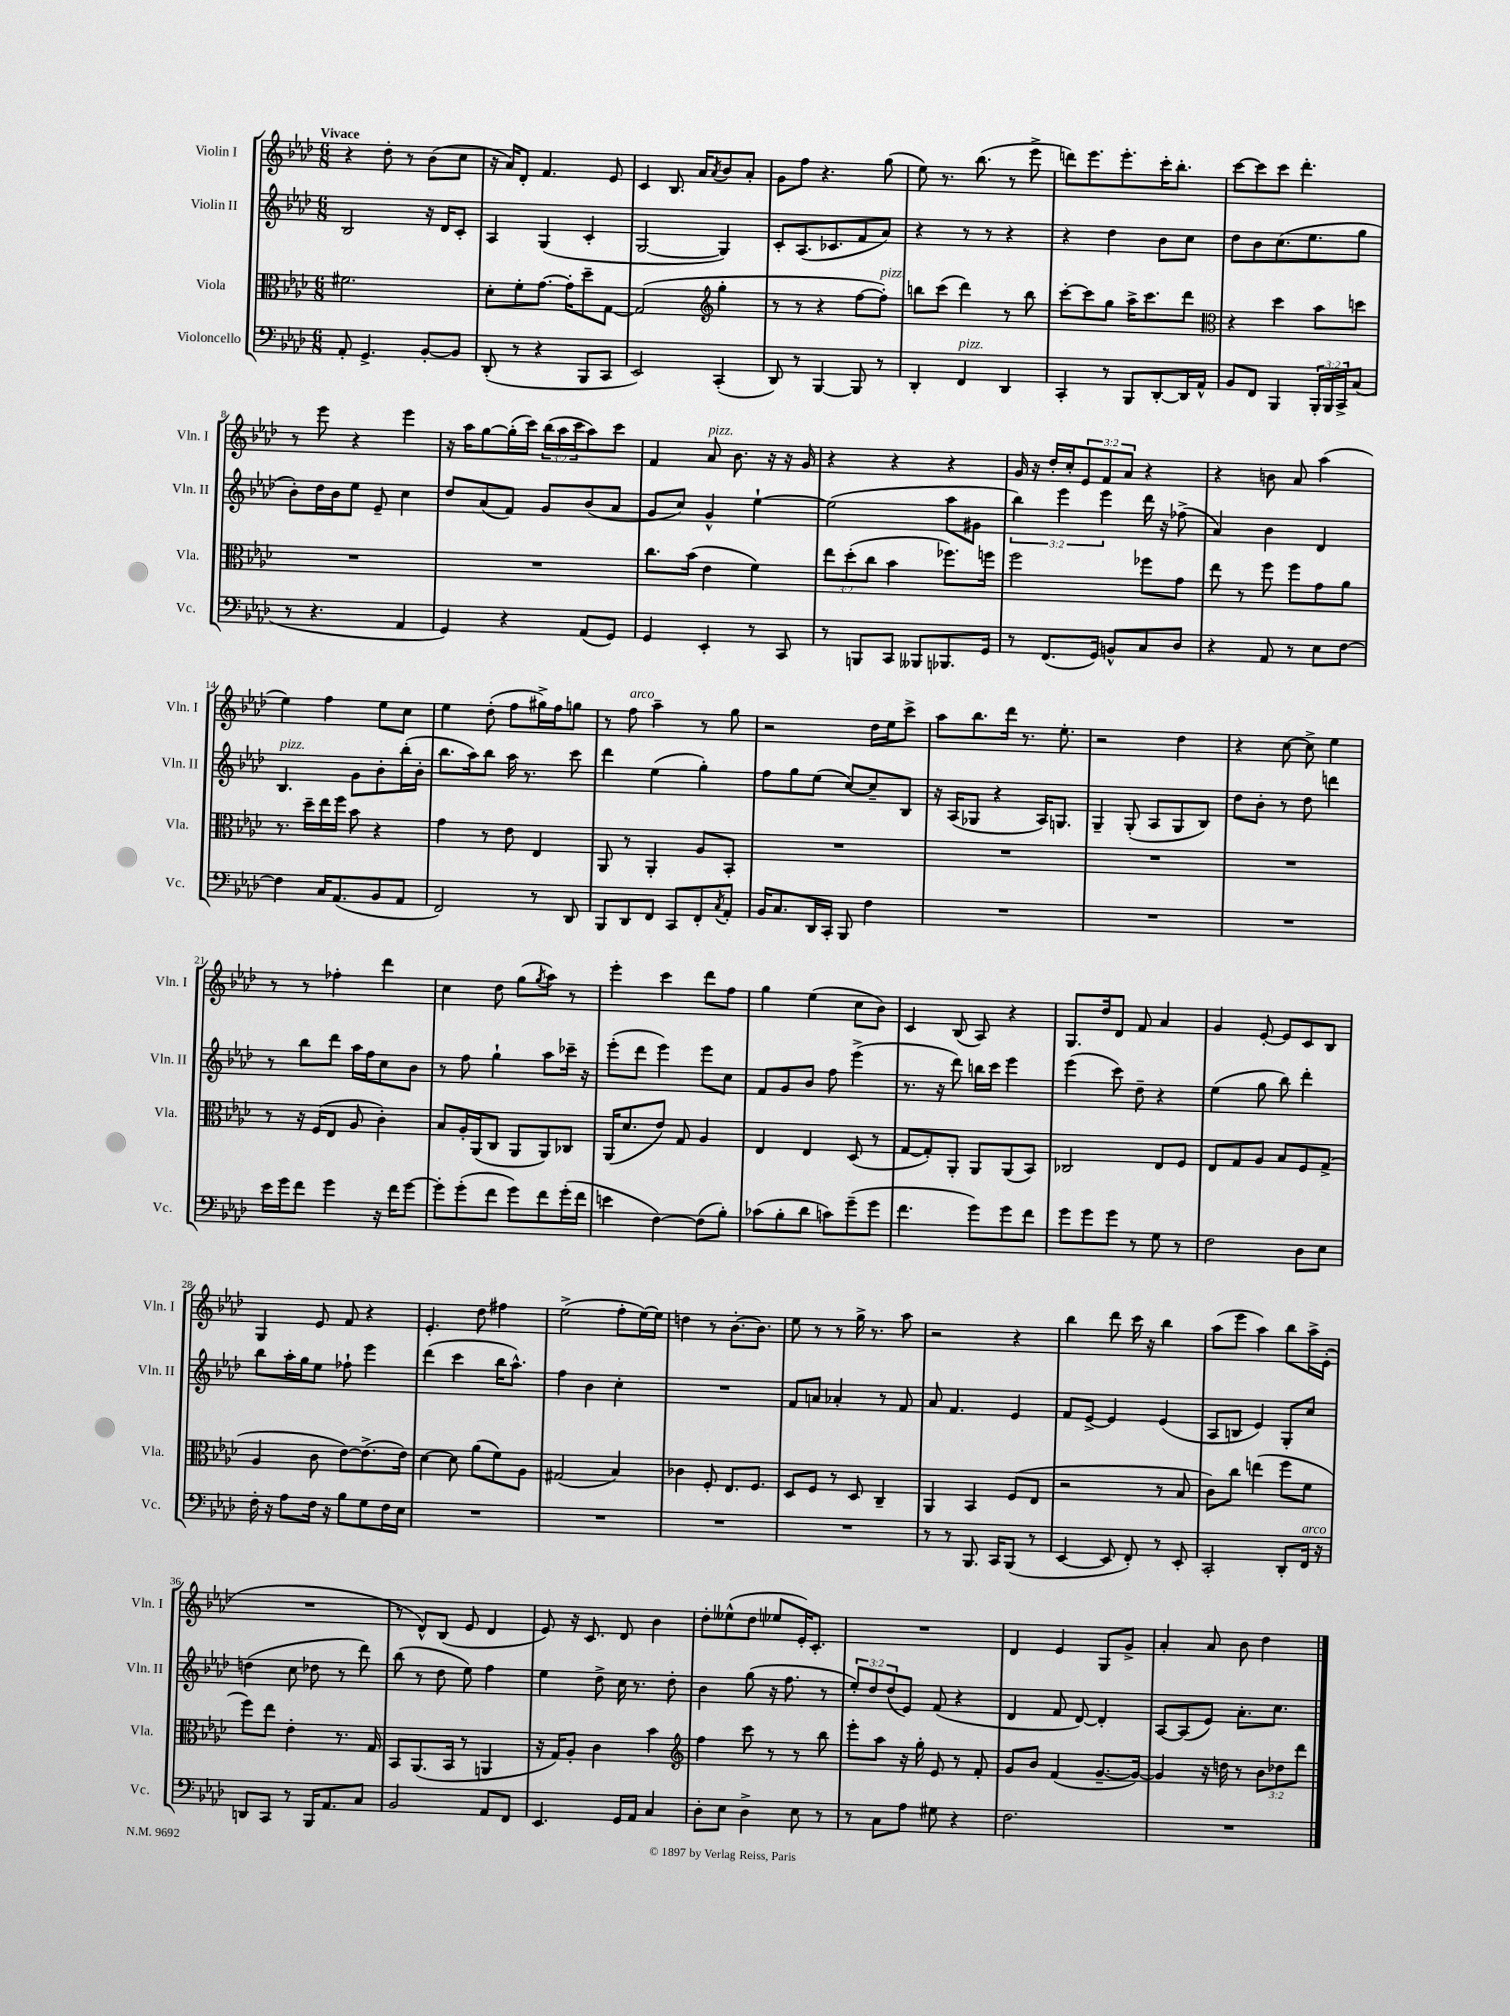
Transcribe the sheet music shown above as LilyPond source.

<<
\new StaffGroup <<
\new Staff = "s0" \with { instrumentName = "Violin I" shortInstrumentName = "Vln. I" } {
    \clef treble \key aes \major \numericTimeSignature \time 6/8 \override Staff.TupletNumber.text = #tuplet-number::calc-fraction-text \tempo "Vivace"
    r4 des''8-. r8 bes'8( c''8 |
    r16 aes'16) des'8-. f'4. ees'8 |
    c'4 bes8. aes'16 \acciaccatura { aes'8 } bes'8 aes'8-. |
    g'8 f''8 r4. g''8( |
    ees''8) r8. bes''8.( r8 ees'''8-> |
    d'''8) ees'''8. ees'''8.-. c'''16-. bes''8.-. |
    c'''8~ c'''8 c'''8 des'''4.-. |
    r8 ees'''8 r4 ees'''4 |
    r16 aes''16 g''8~ g''16-.( c'''16) \tuplet 3/2 { bes''16( aes''16 c'''16 } aes''8) c'''8 |
    f'4 aes'8^\markup { \italic "pizz." } bes'8. r16 r16 g'16 |
    r4 r4 r4 |
    g'16 r16 des''16-. c''16-. \tuplet 3/2 { ees'8 f'8 aes'8 } r4 |
    r4 b'8 aes'8 aes''4( |
    ees''4) f''4 ees''8 c''8 |
    ees''4 des''8-.( f''8 gis''16->) f''16 g''8 |
    r8 f''8^\markup { \italic "arco" } aes''4-- r8 g''8 |
    r2 des''16 ees''16 c'''8-> |
    aes''8 bes''8. des'''16 r8. ees''8.-. |
    r2 des''4 |
    r4 c''8~ c''8-> ees''4 |
    r8 r8 fes''4-. des'''4 |
    c''4 des''8 g''8( \acciaccatura { g''8 } aes''8) r8 |
    ees'''4-. c'''4 des'''8 f''8 |
    g''4 ees''4( c''8 bes'8) |
    c'4 bes8( aes8) r4 |
    g8. des''16 des'8 f'8 aes'4 |
    g'4 ees'8~-. ees'8 c'8 bes8 |
    g4 ees'8 f'8 r4 |
    ees'4.-. des''8 fis''4 |
    ees''2->( f''8-. ees''16~) ees''16 |
    d''4 r8 bes'8.~-. bes'8. |
    ees''8 r8 r8 g''16-> r8. aes''8 |
    r2 r4 |
    bes''4 des'''8 c'''16 r16 bes''4 |
    aes''8( ees'''8 aes''4) bes''8 aes''16-> ees'16-.( |
    R2. |
    r8 des'8-^) bes8( ees'8 des'4 |
    ees'8) r16 c'8. des'8 bes'4 |
    des''8-. eeses''8-^( des''8 ees''8 ees'16-.) c'8.-. |
    R2. |
    des'4 ees'4 g8 g'8-> |
    aes'4-. aes'8 bes'8 des''4 \bar "|." |
}
\new Staff = "s1" \with { instrumentName = "Violin II" shortInstrumentName = "Vln. II" } {
    \clef treble \key aes \major \numericTimeSignature \time 6/8 \override Staff.TupletNumber.text = #tuplet-number::calc-fraction-text
    bes2 r16 des'16 c'8-. |
    aes4 g4( c'4-. |
    g2~ g4) |
    c'8-. aes8.( ces'8. f'8 aes'8) |
    r4 r8 r8 r4 |
    r4 des''4 bes'8 c''8 |
    des''8 bes'8 c''8.( ees''8. g''8 |
    bes'8-.) des''16 bes'16 ees''8 ees'8-- c''4 |
    des''8 aes'8( f'8) g'8 bes'8( aes'8 |
    g'8 c''8) g'4-^ ees''4~-! |
    ees''2( aes''8 gis'8 |
    \tuplet 3/2 { bes''4) ees'''4 ees'''4 } des'''16 r16 fes''8->( |
    aes'4) bes'4 des'4 |
    bes4.^\markup { \italic "pizz." } g'8 bes'8-. bes''16-.( bes'16-. |
    bes''8. aes''16) bes''8 aes''16 r8. c'''8 |
    des'''4 ees''4( g''4-.) |
    f''8 g''8 ees''8( c''8~) c''8-- bes8 |
    r16 aes16( ges8 r4 aes16) g8. |
    g4-- g8-.( aes8 g8 bes8) |
    des''8 bes'8-. r8 des''8 d'''4 |
    r8 bes''8 des'''8 aes''16 f''16 c''8 bes'8 |
    r8 f''8 g''4-! aes''8 ces'''16-- r16 |
    ees'''8-.( des'''8 ees'''4) ees'''8 c''8 |
    f'8 g'8 bes'8 f''8 ees'''4->( |
    r8. r16 des'''8) b''16 c'''16 ees'''4 |
    ees'''4( c'''8) des''8-- r4 |
    ees''4( g''8 bes''8) des'''4-. |
    bes''8 aes''16-. g''16 ees''8 fes''8-! ees'''4 |
    des'''4( c'''4 bes''16 aes''8.-^) |
    f''4 bes'4 c''4-. |
    R2. |
    f'8 a'8 aes'4-. r8 f'8 |
    aes'8 f'4. ees'4 |
    f'8 ees'8~-> ees'4 ees'4( |
    aes8 b8 ees'4) g8-. c''8 |
    d''4( c''8 des''8 r8 des'''8) |
    bes''8( r8 des''8 ees''8) f''4 |
    ees''4 des''8-> c''16 r8. des''8-. |
    bes'4 g''8( r16 f''8. r8 |
    \tuplet 3/2 { ees''8-.) des''8 des''8( } ees'8) f'8( r4 |
    des'4 f'8 des'8~) des'4-. |
    aes8~ aes8( ees'8) aes'8.-. c''8. \bar "|." |
}
\new Staff = "s2" \with { instrumentName = "Viola" shortInstrumentName = "Vla." } {
    \clef alto \key aes \major \numericTimeSignature \time 6/8 \override Staff.TupletNumber.text = #tuplet-number::calc-fraction-text
    fis'2. |
    des'8-. f'8-. g'8.~ g'16-. des''8-- g8~ |
    g2( \clef treble g''4-. |
    r8 r8 r4 f''8~ f''8-.^\markup { \italic "pizz." }) |
    b''8 c'''8( des'''4) r8 b''8 |
    c'''8~-. c'''8 g''8 aes''16-> c'''8. des'''8 |
    \clef alto r4 des''4 bes'8 d''8 |
    R2. |
    R2. |
    c''8. bes'16( ees'4 f'4) |
    \tuplet 3/2 { ees''8 des''8-.( c''8 } bes'4 fes''8.) f''16 |
    f''2 fes''8 g'8 |
    ees''8 r8 f''8 f''8 g'8 aes'8 |
    r8. des''16-- ees''16 f''16 bes'8 r4 |
    g'4 r8 ees'8 ees4 |
    aes,8 r8 aes,4-. aes8 bes,8-. |
    R2. |
    R2. |
    R2. |
    R2. |
    r8 r16 f16( ees8 aes8 c'4-.) |
    bes8 aes16-. aes,16( c8 aes,8 aes,8) ces8 |
    aes,16( des'8. ees'8) g8 aes4 |
    ees4 ees4 des8( r8 |
    g8~ g8-.) aes,8-. aes,8 aes,8( bes,8) |
    ces2 ees8 f8 |
    ees8 g8 aes8 bes8 f8 g8->( |
    aes4 c'8 ees'8~) ees'8.->( ees'16) |
    des'4~ des'8 aes'8( f'8) aes8 |
    gis2( bes4) |
    ces'4 f8-. ees8. f8. |
    des8 f8 r8 des8 c4-- |
    aes,4 bes,4 f8( ees8 |
    r2 r8 bes8 |
    c'8) c''8 e''4( f''8 f'8 |
    f''8) ees''8 ees'4-. r8. g16 |
    bes,8 aes,8.( bes,16 r8 a,4 |
    r16 g16) aes8-. c'4 bes'4 |
    \clef treble f''4 c'''8 r8 r8 bes''8 |
    ees'''8-. aes''8 r16 g''16-. ees'8 r8 f'8-. |
    g'8 bes'8 f'4( g'8.~-- g'16~) |
    g'4 r16 d''16 r8 \tuplet 3/2 { bes'8 des''8 des'''8 } \bar "|." |
}
\new Staff = "s3" \with { instrumentName = "Violoncello" shortInstrumentName = "Vc." } {
    \clef bass \key aes \major \numericTimeSignature \time 6/8 \override Staff.TupletNumber.text = #tuplet-number::calc-fraction-text
    aes,8-. g,4.-> bes,8~-. bes,8 |
    des,8-.( r8 r4 bes,,8 c,8 |
    ees,2) c,4-.( |
    des,8) r8 bes,,4~ bes,,8 r8 |
    des,4-. f,4^\markup { \italic "pizz." } des,4 |
    c,4-. r8 bes,,8 des,8~-. des,16 aes,16-^ |
    bes,8 f,8 bes,,4 \tuplet 3/2 { bes,,16-. bes,,16 c,16-> } c8( |
    r8 r4. aes,4 |
    g,4) r4 aes,8( g,8) |
    g,4 ees,4-. r8 c,8 |
    r8 b,,8 c,8 beses,,8 bes,,8. g,16 |
    r8 f,8.( g,16) b,8-^ c8 des8 |
    r4 aes,8 r8 ees8 f8~ |
    f4 c16 aes,8.( bes,8 aes,8 |
    f,2) r8 des,8 |
    bes,,8 des,8 f,8 c,8 f,8-. \acciaccatura { c8 } aes,8-. |
    bes,16 c8. des,16 c,16-. bes,,8 f4 |
    R2. |
    R2. |
    R2. |
    ees'16 g'16 f'8 g'4 r16 f'16 g'8~ |
    g'8-. g'8-.( f'8 g'8) f'8 g'16-.( f'16 |
    e'4 f4~) f8( bes8-.) |
    ces'8( bes8-. des'8 c'8) g'8--( g'8 |
    f'4. g'8) g'8 f'8 |
    g'8 g'8 g'8 r8 g8 r8 |
    f2 des8 ees8 |
    f16-. r16 aes8 f16 r16 bes8 g8 f16 ees16 |
    R2. |
    R2. |
    R2. |
    R2. |
    r8 r8 bes,,8. c,16 bes,,8( r8 |
    ees,4~ ees,8 f,8-.) r8 ees,8-. |
    c,2-. des,8-. f,16^\markup { \italic "arco" } r16 |
    d,8 c,8 r8 bes,,16 aes,8. c8 |
    bes,2 aes,8 f,8 |
    ees,4. g,16 aes,16 c4 |
    des8-. ees8 des4-> ees8 r8 |
    r8 c8 aes8 gis8 r4 |
    f2. |
    R2. \bar "|." |
}
>>
>>
